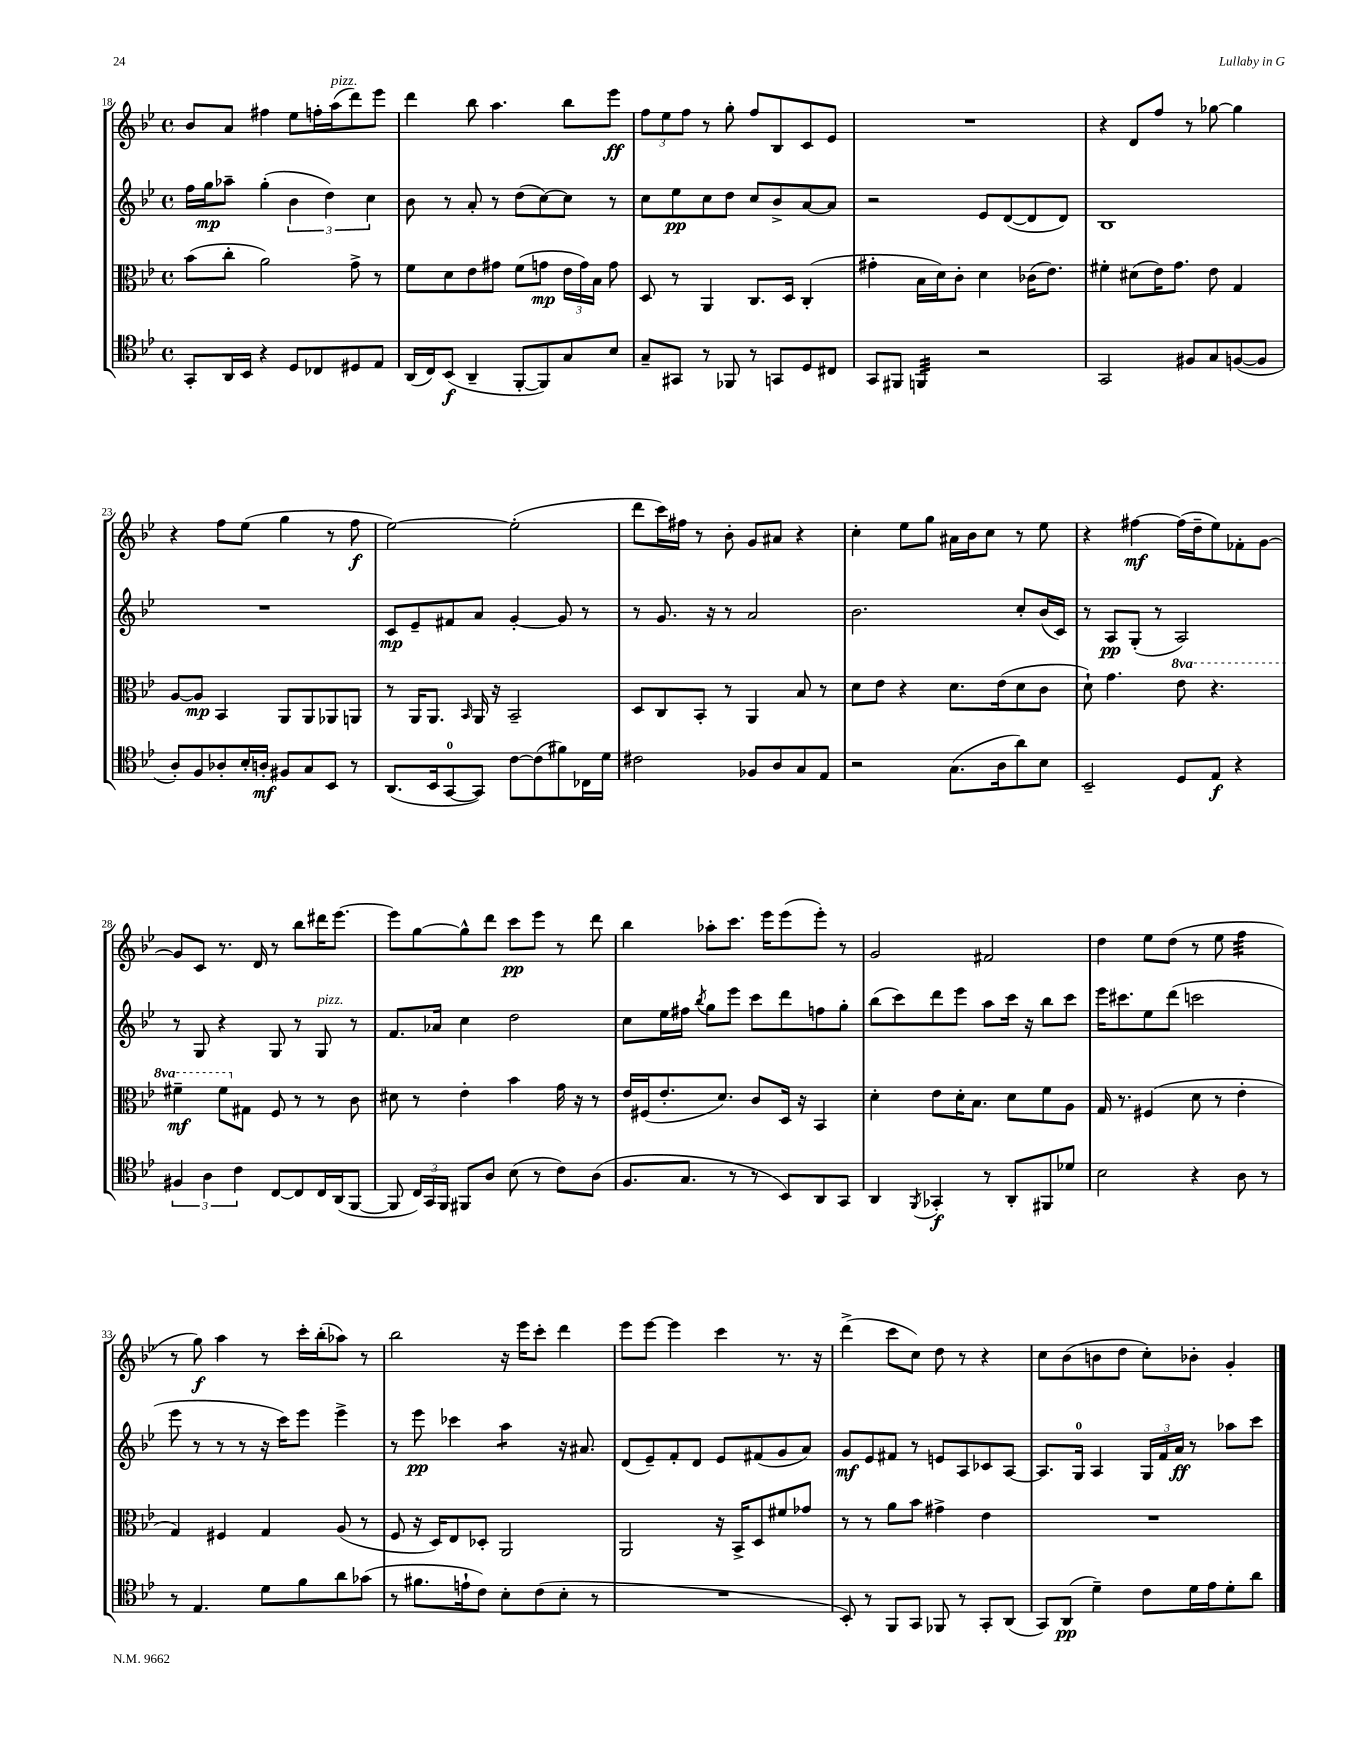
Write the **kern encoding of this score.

**kern	**dynam	**kern	**dynam	**kern	**dynam	**kern	**dynam
*part4	*part4	*part3	*part3	*part2	*part2	*part1	*part1
*staff4	*staff4	*staff3	*staff3	*staff2	*staff2	*staff1	*staff1
*clefC4	*	*clefC3	*	*clefG2	*	*clefG2	*
*k[b-e-]	*	*k[b-e-]	*	*k[b-e-]	*	*k[b-e-]	*
*M4/4	*	*M4/4	*	*M4/4	*	*M4/4	*
*met(c)	*	*met(c)	*	*met(c)	*	*met(c)	*
=18	=18	=18	=18	=18	=18	=18	=18
8GG'/L	.	(8b-\L	.	16ff\LL	.	8b-/L	.
.	.	.	.	16gg\J	mp	.	.
16AA/L	.	8cc'\J	.	8aa-X~\J	.	8a/J	.
16BB-/JJ	.	.	.	.	.	.	.
4r	.	2a\)	.	(4gg'\	.	4ff#X\	.
8D/L	.	.	.	6b-\	.	8ee-\L	.
8C-X/	.	.	.	.	.	16ffn'\L	.
.	.	.	.	6dd\)	.	.	.
!	!	!	!	!	!	!LO:TX:a:i:t=pizz.	!
.	.	.	.	.	.	(16aa\J	.
8D#X/	.	8g^\	.	.	.	8ddd\)	.
.	.	.	.	6cc\	.	.	.
8E-/J	.	8r	.	.	.	8eee-\J	.
=19	=19	=19	=19	=19	=19	=19	=19
(16AA/LL	.	8f\L	.	8b-\	.	4ddd\	.
16C/J)	.	.	.	.	.	.	.
(8BB-/J	f	8d\	.	8r	.	.	.
4AA~/	.	8e-\	.	8a'/	.	8bb-\	.
.	.	8g#X\J	.	8r	.	4.aa\	.
[8FF'/L	.	(8f\L	.	(8dd\L	.	.	.
8FF/])	.	8gn\J	mp	[8cc\)	.	.	.
8G/	.	24e-\LL	.	8cc\J]	.	8bb-\L	.
.	.	24g\)	.	.	.	.	.
.	.	24B-\JJ	.	.	.	.	.
8B-/J	.	8g\	.	8r	.	8eee-\J	ff
=20	=20	=20	=20	=20	=20	=20	=20
8G~/L	.	8D/	.	8cc\L	.	12ff\L	.
.	.	.	.	.	.	12ee-\	.
8GG#X/J	.	8r	.	8ee-\	pp	.	.
.	.	.	.	.	.	12ff\J	.
8r	.	4AA/	.	8cc\	.	8r	.
8FF-X/	.	.	.	8dd\J	.	8gg'\	.
8r	.	8.C/L	.	8cc/L	.	8ff/L	.
8GGn/L	.	.	.	8b-^/	.	8B-/	.
.	.	16D/Jk	.	.	.	.	.
8D/	.	(4C'/	.	[8a/	.	8c/	.
8C#X/J	.	.	.	8a/J]	.	8e-/J	.
=21	=21	=21	=21	=21	=21	=21	=21
8GG/L	.	4g#X'\	.	2r	.	1r	.
8FF#X/J	.	.	.	.	.	.	.
*tremolo	*	*	*	*	*	*	*
32FFn/LLL	.	16B-\LL	.	.	.	.	.
32FFn/	.	.	.	.	.	.	.
32FFn/	.	16d\J)	.	.	.	.	.
32FFn/	.	.	.	.	.	.	.
32FFn/	.	8c'\J	.	.	.	.	.
32FFn/	.	.	.	.	.	.	.
32FFn/	.	.	.	.	.	.	.
32FFn/JJJ	.	.	.	.	.	.	.
*Xtremolo	*	*	*	*	*	*	*
2r	.	4d\	.	8e-/L	.	.	.
.	.	.	.	([8d/	.	.	.
.	.	(16c-X\KL	.	8d/]	.	.	.
.	.	8.e-\J)	.	.	.	.	.
.	.	.	.	8d/J)	.	.	.
=22	=22	=22	=22	=22	=22	=22	=22
2GG/	.	4f#X'\	.	1B-	.	4r	.
.	.	(8d#X\L	.	.	.	8d/L	.
.	.	16e-\K)	.	.	.	8ff/J	.
.	.	8.g\J	.	.	.	.	.
8F#X/L	.	.	.	.	.	8r	.
8G/	.	8e-\	.	.	.	[8gg-X\	.
([8Fn/	.	4G/	.	.	.	4gg-\]	.
8F/J]	.	.	.	.	.	.	.
!!LO:LB:g=z
=23	=23	=23	=23	=23	=23	=23	=23
8A'/L)	.	[8A/L	.	1r	.	4r	.
8F/	.	8A/J]	mp	.	.	.	.
8A-X'/	.	4BB-/	.	.	.	8ff\L	.
16B-'/L	.	.	.	.	.	(8ee-\J	.
16An'/JJ	mf	.	.	.	.	.	.
8F#X/L	.	8AA/L	.	.	.	4gg\	.
8G/	.	8AA/	.	.	.	.	.
8BB-/J	.	8AA-X/	.	.	.	8r	.
8r	.	8AAn/J	.	.	.	8ff\	f
=24	=24	=24	=24	=24	=24	=24	=24
(8.AA/L	.	8r	.	8c/L	mp	[2ee-\)	.
.	.	16AA/KL	.	8e-~/	.	.	.
16BB-/k	.	8.AA/J	.	.	.	.	.
[8GG/	.	.	.	8f#X/	.	.	.
.	.	16qqBB-/	.	.	.	.	.
8GG/J])	.	16AA/	.	8a/J	.	.	.
.	.	16r	.	.	.	.	.
[8c\L	.	2BB-~/	.	[4g'/	.	(2ee-'\]	.
(8c\]	.	.	.	.	.	.	.
8f#X\)	.	.	.	8g/]	.	.	.
16C-X\L	.	.	.	8r	.	.	.
16d\JJ	.	.	.	.	.	.	.
=25	=25	=25	=25	=25	=25	=25	=25
2c#X\	.	8D/L	.	8r	.	8ddd\L	.
.	.	8C/	.	8.g/	.	16ccc\L)	.
.	.	.	.	.	.	16ff#X\JJ	.
.	.	8BB-'/J	.	.	.	8r	.
.	.	.	.	16r	.	.	.
.	.	8r	.	8r	.	8b-'\	.
8F-X/L	.	4AA/	.	2a/	.	8g/L	.
8A/	.	.	.	.	.	8a#X/J	.
8G/	.	8B-/	.	.	.	4r	.
8E-/J	.	8r	.	.	.	.	.
=26	=26	=26	=26	=26	=26	=26	=26
2r	.	8d\L	.	2.b-\	.	4cc'\	.
.	.	8e-\J	.	.	.	.	.
.	.	4r	.	.	.	8ee-\L	.
.	.	.	.	.	.	8gg\J	.
(8.G\L	.	8.d\L	.	.	.	16a#X\LL	.
.	.	.	.	.	.	16b-\J	.
.	.	.	.	.	.	8cc\J	.
16A\k	.	(16e-\k	.	.	.	.	.
8a\)	.	8d\	.	8cc'/L	.	8r	.
8B-\J	.	8c\J	.	(16b-/L	.	8ee-\	.
.	.	.	.	16c/JJ)	.	.	.
=27	=27	=27	=27	=27	=27	=27	=27
2BB-~/	.	8d`\)	.	8r	.	4r	.
.	.	4.g\	.	8A/L	pp	.	.
.	.	.	.	(8G'/J	.	[4ff#X\	mf
.	.	.	.	8r	.	.	.
*	*	*8va	*	*	*	*	*
8D/L	.	8ee-\	.	2A/)	.	(16ff#\LL]	.
.	.	.	.	.	.	16dd~\J	.
8E-/J	f	4.r	.	.	.	8ee-\)	.
4r	.	.	.	.	.	8f-X'\	.
.	.	.	.	.	.	[8g\J	.
!!LO:LB:g=z
=28	=28	=28	=28	=28	=28	=28	=28
6F#X/	.	4ff#X~\	mf	8r	.	8g/L]	.
.	.	.	.	8G/	.	8c/J	.
6A\	.	.	.	.	.	.	.
.	.	8ff#\L	.	4r	.	8.r	.
6c\	.	.	.	.	.	.	.
*	*	*X8va	*	*	*	*	*
.	.	8G#X\J	.	.	.	.	.
.	.	.	.	.	.	16d/	.
[8C/L	.	8F/	.	8G/	.	8r	.
8C/]	.	8r	.	8r	.	8bb-\L	.
!	!	!	!	!LO:TX:a:i:t=pizz.	!	!	!
16C/L	.	8r	.	8G/	.	16ddd#X\K	.
(16AA/J	.	.	.	.	.	[8.eee-\J	.
[8FF/J	.	8c\	.	8r	.	.	.
=29	=29	=29	=29	=29	=29	=29	=29
8FF/]	.	8d#X\	.	8.f/L	.	8eee-\L]	.
24C/LL)	.	8r	.	.	.	[8gg\	.
24GG/	.	.	.	.	.	.	.
.	.	.	.	16a-X/Jk	.	.	.
24FF/JJ	.	.	.	.	.	.	.
8FF#X/L	.	4e-'\	.	4cc\	.	8gg^^\]	.
8A/J	.	.	.	.	.	8ddd\J	.
(8B-\	.	4b-\	.	2dd\	.	8ccc\L	pp
8r	.	.	.	.	.	8eee-\J	.
8c\L)	.	16g\	.	.	.	8r	.
.	.	16r	.	.	.	.	.
(8A\J	.	8r	.	.	.	8ddd\	.
=30	=30	=30	=30	=30	=30	=30	=30
8.F/L	.	16e-/LL	.	8cc\L	.	4bb-\	.
.	.	(16F#X/J	.	.	.	.	.
.	.	8.e-'/	.	16ee-\L	.	.	.
8.G/J	.	.	.	16ff#X\JJ	.	.	.
.	.	.	.	8qbb-/	.	.	.
.	.	.	.	8gg\L	.	8aa-X'\L	.
.	.	8.d/J)	.	.	.	.	.
8r	.	.	.	8eee-\J	.	8.ccc\J	.
8r	.	8c/L	.	8ccc\L	.	.	.
.	.	.	.	.	.	16eee-\KL	.
8BB-/L)	.	16D/Jk	.	8ddd\	.	(8eee-\	.
.	.	16r	.	.	.	.	.
8AA/	.	4BB-/	.	8ffn\	.	8eee-'\J)	.
8GG/J	.	.	.	8gg'\J	.	8r	.
=31	=31	=31	=31	=31	=31	=31	=31
4AA/	.	4d'\	.	(8bb-\L	.	2g/	.
.	.	.	.	8ccc\)	.	.	.
8qFF/	.	.	.	.	.	.	.
4GG-X'/	f	8e-\L	.	8ddd\	.	.	.
.	.	16d'\K	.	8eee-\J	.	.	.
.	.	8.B-\J	.	.	.	.	.
8r	.	.	.	8aa\L	.	2f#X/	.
8AA'/L	.	8d\L	.	16ccc\Jk	.	.	.
.	.	.	.	16r	.	.	.
8FF#X/	.	8f\	.	8bb-\L	.	.	.
8d-X/J	.	8A\J	.	8ccc\J	.	.	.
=32	=32	=32	=32	=32	=32	=32	=32
2B-\	.	16G/	.	16eee-\KL	.	4dd\	.
.	.	8.r	.	8.ccc#X\	.	.	.
.	.	(4F#X/	.	8ee-\	.	8ee-\L	.
.	.	.	.	(8ddd\J	.	(8dd\J	.
4r	.	8d\	.	2cccn\	.	8r	.
.	.	8r	.	.	.	8ee-\	.
*	*	*	*	*	*	*tremolo	*
8A\	.	4e-'\	.	.	.	32ff\LLL	.
.	.	.	.	.	.	32ff\	.
.	.	.	.	.	.	32ff\	.
.	.	.	.	.	.	32ff\	.
8r	.	.	.	.	.	32ff\	.
.	.	.	.	.	.	32ff\	.
.	.	.	.	.	.	32ff\	.
.	.	.	.	.	.	32ff\JJJ	.
*	*	*	*	*	*	*Xtremolo	*
!!LO:LB:g=z
=33	=33	=33	=33	=33	=33	=33	=33
8r	.	4G/)	.	8eee-\	.	8r	.
4.E-/	.	.	.	8r	.	8gg\)	f
.	.	4F#X/	.	8r	.	4aa\	.
.	.	.	.	8r	.	.	.
8d\L	.	4G/	.	16r	.	8r	.
.	.	.	.	16ccc\KL)	.	.	.
8f\	.	.	.	8eee-\J	.	16ccc'\LL	.
.	.	.	.	.	.	(16bb-'\J	.
8a\	.	(8A/	.	4eee-^\	.	8aa-X\J)	.
(8g-X\J	.	8r	.	.	.	8r	.
=34	=34	=34	=34	=34	=34	=34	=34
8r	.	8F/	.	8r	.	2bb-\	.
8.f#X\L	.	16r	.	8eee-\	pp	.	.
.	.	16D/KL)	.	.	.	.	.
.	.	8E-/	.	4ccc-X\	.	.	.
16en`\k	.	.	.	.	.	.	.
8c\J)	.	8D-X'/J	.	.	.	.	.
*	*	*	*	*tremolo	*	*	*
8B-'\L	.	2AA/	.	8aa\L	.	16r	.
.	.	.	.	.	.	16eee-\KL	.
(8c\	.	.	.	8aa\J	.	8ccc'\J	.
*	*	*	*	*Xtremolo	*	*	*
8B-'\J	.	.	.	16r	.	4ddd\	.
.	.	.	.	8.a#X/	.	.	.
8r	.	.	.	.	.	.	.
=35	=35	=35	=35	=35	=35	=35	=35
1r	.	2AA/	.	(8d/L	.	8eee-\L	.
.	.	.	.	8e-~/)	.	[8eee-\J	.
.	.	.	.	8f'/	.	4eee-\]	.
.	.	.	.	8d/J	.	.	.
.	.	16r	.	8e-/L	.	4ccc\	.
.	.	16BB-^/KL	.	.	.	.	.
.	.	8D/	.	(8f#X/	.	.	.
.	.	8f#X/	.	8g/	.	8.r	.
.	.	8g-X/J	.	8a/J)	.	.	.
.	.	.	.	.	.	16r	.
=36	=36	=36	=36	=36	=36	=36	=36
8BB-'/)	.	8r	.	8g/L	mf	(4ddd^\	.
8r	.	8r	.	8e-/	.	.	.
8FF/L	.	8a\L	.	8f#X/J	.	8ccc\L	.
8GG/J	.	8b-\J	.	8r	.	8cc\J)	.
8FF-X/	.	4g#X^\	.	8en/L	.	8dd\	.
8r	.	.	.	8A/	.	8r	.
8GG'/L	.	4e-\	.	8c-X/	.	4r	.
(8AA/J	.	.	.	[8A/J	.	.	.
=37	=37	=37	=37	=37	=37	=37	=37
8GG/L)	.	1r	.	8.A/L]	.	8cc\L	.
(8AA/J	pp	.	.	.	.	(8b-\	.
.	.	.	.	16G/Jk	.	.	.
4d~\)	.	.	.	4A/	.	8bn\	.
.	.	.	.	.	.	8dd\J	.
8c\L	.	.	.	24G/LL	.	8cc'\L)	.
.	.	.	.	24f/	.	.	.
.	.	.	.	24a/JJ	ff	.	.
16d\L	.	.	.	8r	.	8b-X'\J	.
16e-\J	.	.	.	.	.	.	.
8d'\	.	.	.	8aa-X\L	.	4g'/	.
8a\J	.	.	.	8ccc\J	.	.	.
==	==	==	==	==	==	==	==
*-	*-	*-	*-	*-	*-	*-	*-
